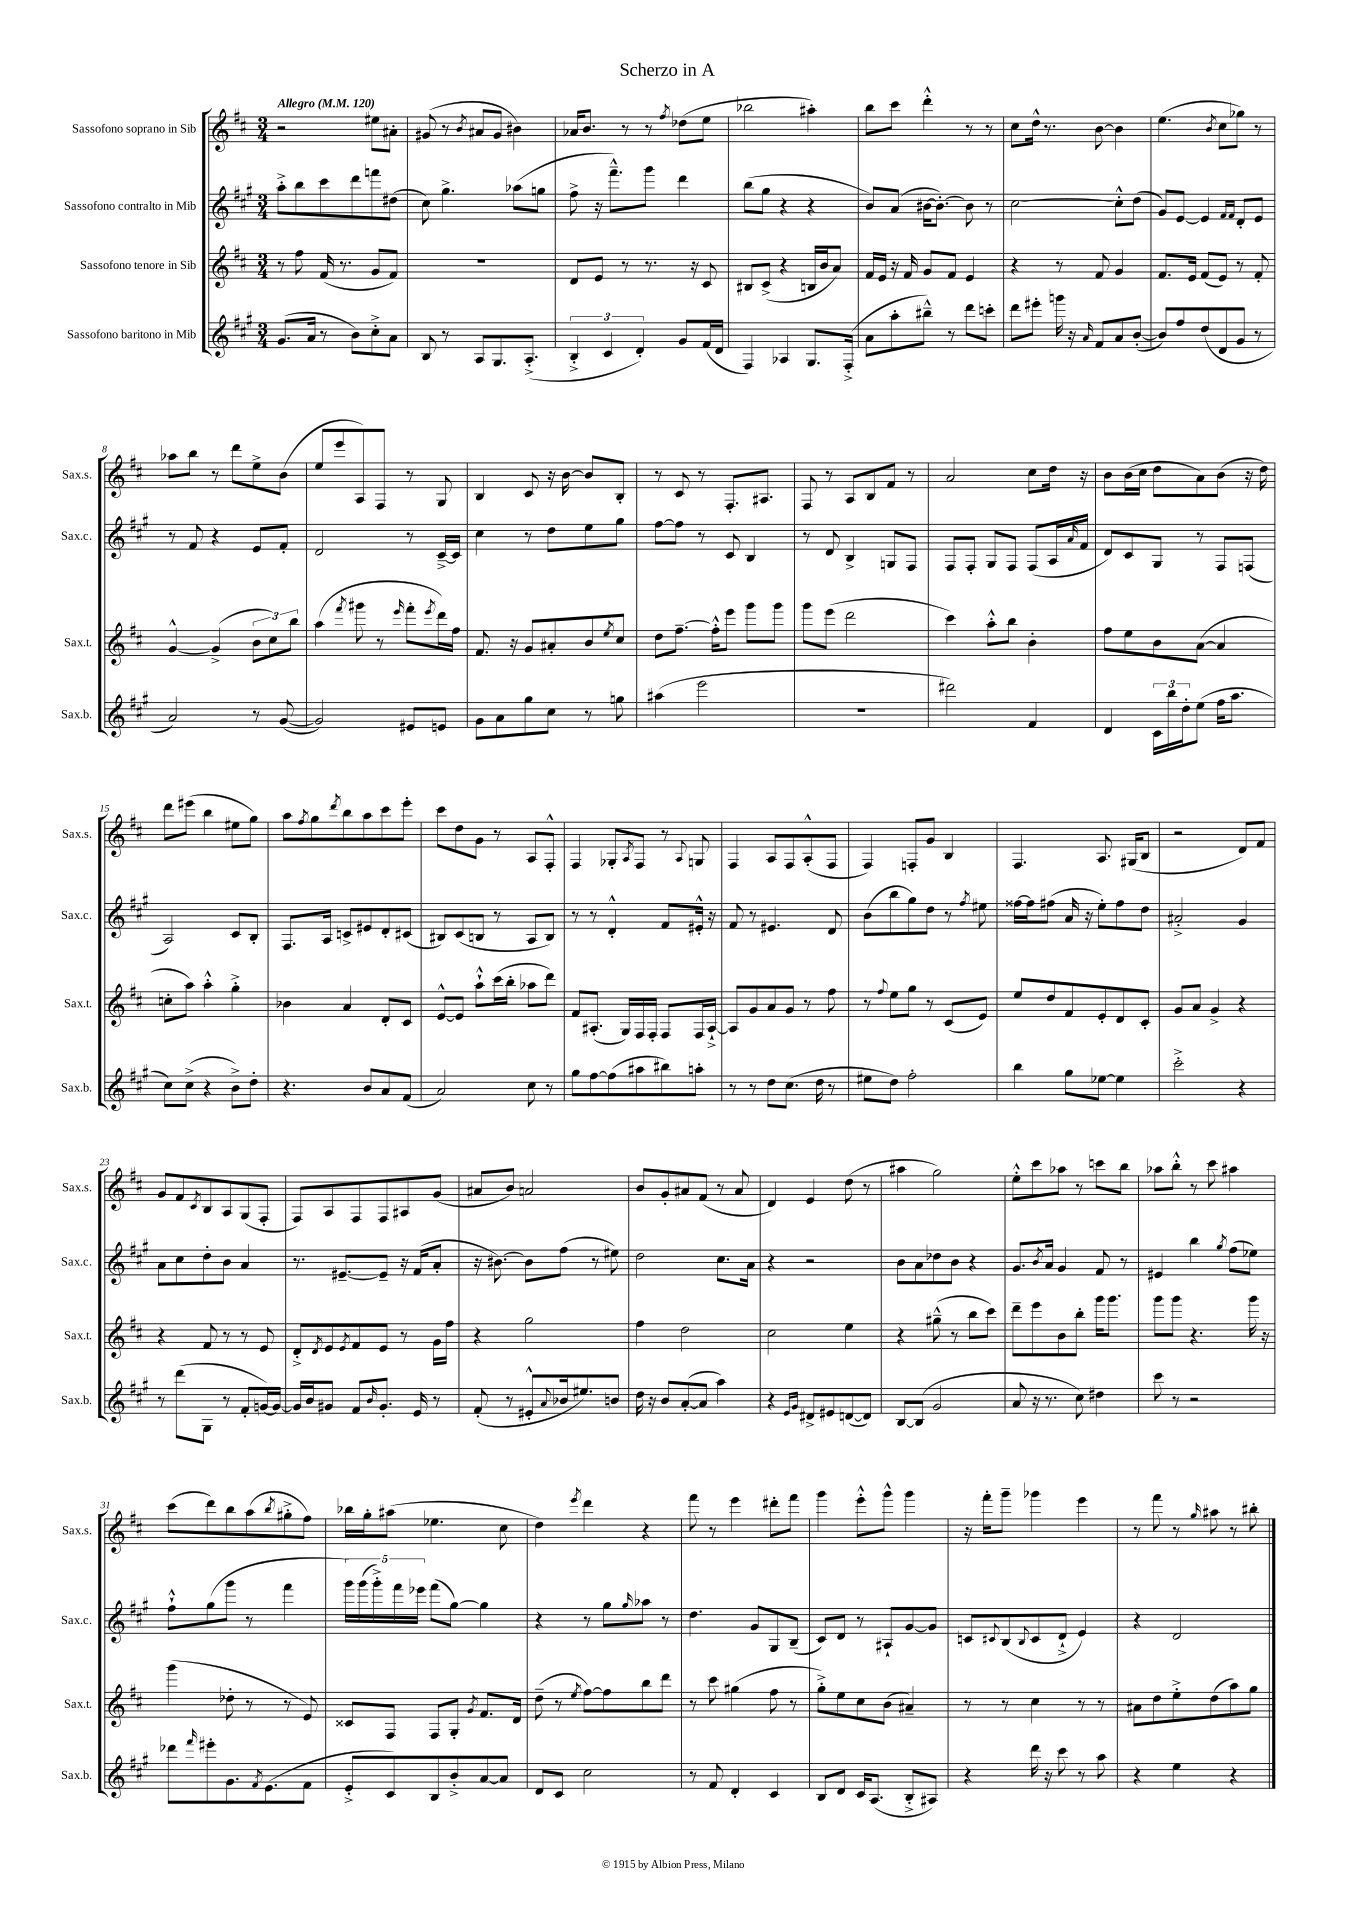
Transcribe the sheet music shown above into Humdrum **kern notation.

**kern	**kern	**kern	**kern
*staff4	*staff3	*staff2	*staff1
*clefG2	*clefG2	*clefG2	*clefG2
*k[f#c#g#]	*k[f#c#]	*k[f#c#g#]	*k[f#c#]
*M3/4	*M3/4	*M3/4	*M3/4
*MM120	*MM120	*MM120	*MM120
(8.g#	8r	8aa'^	2r
.	8ff#	8bb	.
16a	.	.	.
8r	(16f#	8ccc#	.
.	8.r	.	.
8b)	.	8ddd	.
8cc#'^	8g	8fff	8ee#
8a	8f#)	(8dd#	8a#'
=	=	=	=
8B	2.r	8cc#)	(8g#
8r	.	4.gg#^	8r
.	.	.	8qb
8A	.	.	8a#
8.G#	.	.	8g#
.	.	(8aa-	4b#)
(8.A'^	.	.	.
.	.	8gg	.
=	=	=	=
6B'^	8d	8ff#^	16a-
.	.	.	8.b
.	8e	16r	.
6c#	.	.	.
.	.	8.fff#~^^)	.
.	8r	.	8r
6d')	.	.	.
.	8.r	8ggg#	8r
.	.	.	8qff#
8g#	.	4ddd	(8dd-
.	16r	.	.
(16f#	8c#	.	8ee
16d	.	.	.
=	=	=	=
4F#)	8B#	(8bb	2bb-
.	(8c#^	8gg#	.
4A-	4r	4r	.
8.G#	16B	4r	4aa#')
.	16b	.	.
.	8a)	.	.
(16F#'^	.	.	.
=	=	=	=
8a	16f#	8b)	8bb
.	16e	.	.
8aa'	16r	(8a	8ccc#
.	16f#	.	.
8bb#~^^)	8g	[16b#	4ddd'^^
.	.	8.b#'_)	.
8r	8f#	.	.
8ddd	4e	8b#]	8r
8ccc'	.	8r	8r
=	=	=	=
8ddd	4r	[2cc#	8cc#
8eee#'	.	.	16dd^^
.	.	.	8.r
16ggg	8r	.	.
16r	.	.	.
16qqa	.	.	.
8f#	8f#	.	[8b
8a	4g	8cc#'^^]	4b]
([8b'	.	(8dd	.
=	=	=	=
8b])	8.f#	8g#)	(4.ee
8ff#	.	[8e	.
.	16e	.	.
(8dd	(8f#	4e]	.
.	.	.	8qb
8d	8e)	.	8cc#
.	.	16qqf#	.
.	.	16qqf#	.
8g#	8r	8d'	8gg-)
8r	8f#'	8e	8r
=	=	=	=
2a)	[4g^^	8r	8aa-
.	.	8f#	8bb
.	(4g^]	4r	8r
.	.	.	8ddd
8r	12b	8e	8ee^
.	12cc#)	.	.
([8g#	.	8f#'	(8b
.	12bb	.	.
=	=	=	=
2g#])	(4aa	2d	8ee
.	.	.	8eee
.	8qfff#	.	.
.	8ggg#	.	8A)
.	8r	.	8F#
.	16qqeee	.	.
8e#	8fff#'	8r	8r
.	8qeee	.	.
8e	16ddd)	[16c#~^	8G
.	16ff#	16c#]	.
=	=	=	=
8g#	8.f#	4cc#	4B
8a	.	.	.
.	16r	.	.
8gg#	8g	8r	8c#
8cc#	8a#'	8dd	16r
.	.	.	[16b
8r	8b	8ee	8b]
.	8qee	.	.
8gg	8cc#	8gg#	8B'
=	=	=	=
(4aa#	8dd	[8ff#	8r
.	[8.ff#~	8ff#]	8c#
2eee	.	8r	8r
.	16ff#'^^]	.	.
.	8eee	8c#	8.F#'
.	8ggg	4B	.
.	.	.	8.A#
.	8ggg	.	.
=	=	=	=
2.r	8ggg	8r	8F#
.	(8eee	8d	8r
.	2ddd	4B^	8A
.	.	.	8B
.	.	8G	8f#
.	.	8F#	8r
=	=	=	=
2ddd#)	4ccc#)	8F#	2a
.	.	8F#'	.
.	8aa'^^	8G#	.
.	8bb	8F#	.
4f#	4b'	(8F#	8cc#
.	.	16A	16dd
.	.	16qqa	.
.	.	16f#	16r
=	=	=	=
4d	8ff#	8d)	8b
.	8ee	8c#	(16b
.	.	.	16cc#
24c#	8b	8G#	8dd
24bb	.	.	.
24dd'	.	.	.
(8ee	([8a	8r	8a)
16ff#	4a]	8F#	(8b
8.aa	.	.	.
.	.	(8F	16r
.	.	.	16dd)
=	=	=	=
8cc#)	8cc'	2A)	8ddd
(8cc#^	8aa)	.	(8eee#
4r	4aa'^^	.	4bb
8b^)	4gg'^	8c#	8ee#
8dd'	.	8B'	8gg)
=	=	=	=
4.r	4b-	8.F#	8aa
.	.	.	8qff#
.	.	.	8gg
.	.	16A	.
.	.	.	8qddd
.	4a	8c^	8bb
8b	.	8e#	8aa
8a	8d'	8d'	8ccc#
(8f#	8c#	(8c#	8eee'
=	=	=	=
2a)	[8e^^	8B#)	8ccc#
.	8e]	(8c#	8dd
.	8aa`^^	8B	8g
.	(16ccc#	8r	8r
.	16bb'	.	.
8cc#	8aa-	8A	8A
8r	8ddd)	8B)	8F#'^^
=	=	=	=
8gg#	8f#	8r	4F#
[8ff#	(8.A#'	8r	.
(8ff#]	.	4d'^^	8G-'
.	16G)	.	.
.	.	.	8qA
8aa#	16F#	.	8F#
.	16F#'	.	.
8bb#)	8F#	8f#	8r
.	.	.	8qqA
8aa'	16F#	16e#'^^	8G
.	[16A#`^	16r	.
=	=	=	=
8r	8A#]	8f#	4F#
8r	8g	8r	.
8dd	8a	4.e#	8A
(8.cc#	8g	.	8F#
.	8r	.	(8A'^^
16dd	.	.	.
8r	8ff#	8d	8F#
=	=	=	=
8ee#	8r	(8b	4F#)
.	8qqff#	.	.
8dd)	8ee	8bb	.
2ff#'	8gg	8gg#)	8F'
.	8r	8dd	8g
.	(8c#	8r	4B
.	.	8qff#	.
.	8e)	8ee#	.
=	=	=	=
4bb	8ee	[16ff##	4.F#
.	.	16ff##]	.
.	8dd	(8ff#	.
8gg#	8f#	16a	.
.	.	16r	.
[8ee-	8e'	8ee')	8.A
4ee-]	8d	8ff#	.
.	.	.	(16G#
.	8c#'	8dd	8B
=	=	=	=
2ccc#'^	8g	2a#'^	2r
.	8a	.	.
.	4g^	.	.
4r	4r	4g#	8d)
.	.	.	8f#
=	=	=	=
8r	4r	8a	8g
(8ddd	.	8cc#	8f#
.	.	.	8qc#
8G#	8f#	8dd'	8B
8r	8r	8b	8A
8f#'	8r	4a	(8G
[16g)	8e	.	8F#'
16g_	.	.	.
=	=	=	=
16g]	8d'^	8.r	8F#)
16b	.	.	.
.	8qd	.	.
8g#	8e	.	8A
.	.	[8.e#~	.
.	8qe	.	.
8f#	8f#	.	8F#
16qqb	.	.	.
8.g#'	8e	8e#~]	8F#
.	8r	16r	8A#
16e	.	(16f#	.
8r	16g	8a'	(8g
.	16ff#	.	.
=	=	=	=
(8f#'	4r	16r	8a#
.	.	[8.b#)	.
8r	.	.	8b)
8e#'^^	2gg	8b#]	2a
8qqa	.	.	.
16b-	.	(8ff#	.
8.ee#)	.	.	.
.	.	8r	.
8b	.	8ee#)	.
=	=	=	=
16dd	4ff#	2dd	8b
16r	.	.	.
8b	.	.	8g'
([8a'	2dd	.	8a#
8a]	.	.	(8f#
4aa)	.	8.cc#	8r
.	.	.	8a#
.	.	16a	.
=	=	=	=
4r	2cc#	4r	4d)
16qqe	.	.	.
16qqg#	.	.	.
8d#^	.	2r	4e
8e#	.	.	.
([8d	4ee	.	(8dd
8d])	.	.	8r
=	=	=	=
[8B	4r	8b	4aa#
(8B]	.	8a	.
2g#	(8gg#~^^	8dd-	2gg)
.	8r	8b	.
.	8bb	4r	.
.	8ccc#)	.	.
=	=	=	=
8a	8ddd~	8.g#	8ee'^^
16r	8eee	.	8ccc#
.	.	8qb	.
8.r	.	16a	.
.	8b	4g#	8aa-
8cc#)	8bb'	.	8r
4dd#	16ggg	8f#	8ccc
.	8.ggg	.	.
.	.	8r	8bb
=	=	=	=
8ccc#	8ggg	4e#	8aa-
8r	8ggg	.	8bb'^^
2r	4.r	4bb	8r
.	.	.	8ccc#
.	.	8qgg#	.
.	.	(8ff#	4aa#
.	16ggg	8ee-)	.
.	16r	.	.
=	=	=	=
8ddd-	(4ggg	8ff#`^^	(8ccc#
16qqfff#	.	.	.
8eee#'	.	(8gg#	8ddd)
8.g#	8dd-'	8ggg#	8bb
.	8r	8r	(8aa
8qf#	.	.	.
(8.e	.	.	.
.	.	.	8qbb
.	8r	4fff#	8gg#'^
8f#	8e)	.	8ff#)
=	=	=	=
8e'^	8c##	20ggg#)	16bb-
.	.	(20ggg#	.
.	.	.	16gg'
.	.	20ggg#'^)	.
8c#)	8F#	.	(8aa#
.	.	20fff#	.
.	.	20eee-	.
8B	8F#	(8fff#	4.ee-
8b'^	8G'	[8gg#)	.
.	8qg	.	.
[8a	8.f#	4gg#]	.
8a]	.	.	8cc#
.	16d	.	.
=	=	=	=
8d	(8dd~	4r	4dd)
8c#	8r	.	.
.	8qee	.	8qeee
2cc#	[8ff#)	8r	4ddd
.	8ff#]	8gg#	.
.	.	16qqgg#	.
.	8bb	8aa-	4r
.	8ddd	8r	.
=	=	=	=
8r	8r	4.dd	8fff#
8f#	8ccc#	.	8r
4d'	(4gg#	.	4eee
.	.	8g#	.
4c#	8ff#	8G#	8ddd#'
.	8r	(8B~	8fff#
=	=	=	=
8B	8gg'^)	8c#)	4ggg
8d	8ee	8d	.
16c#	8cc#	8r	8eee'^^
(8.A	.	.	.
.	(8b	8A#`	8ggg^^
8B'^	4a#~)	[8g#	4ggg
8A#)	.	8g#]	.
=	=	=	=
4r	8r	8c	16r
.	.	.	16fff#'
.	.	8qqc#	.
.	8r	(8B	8ggg~
.	.	8qqB	.
16ddd	4cc#	8c#	4ggg-
16r	.	.	.
8ccc#	.	8d`^	.
8r	8r	4e)	4eee
8aa	8r	.	.
=	=	=	=
4r	8a#	4r	8r
.	8dd	.	8fff#
4ee	8ee'^	2d	8r
.	.	.	16qqgg
.	(8dd	.	8aa#
4r	8aa)	.	8r
.	8gg	.	8bb#'
==	==	==	==
*-	*-	*-	*-
